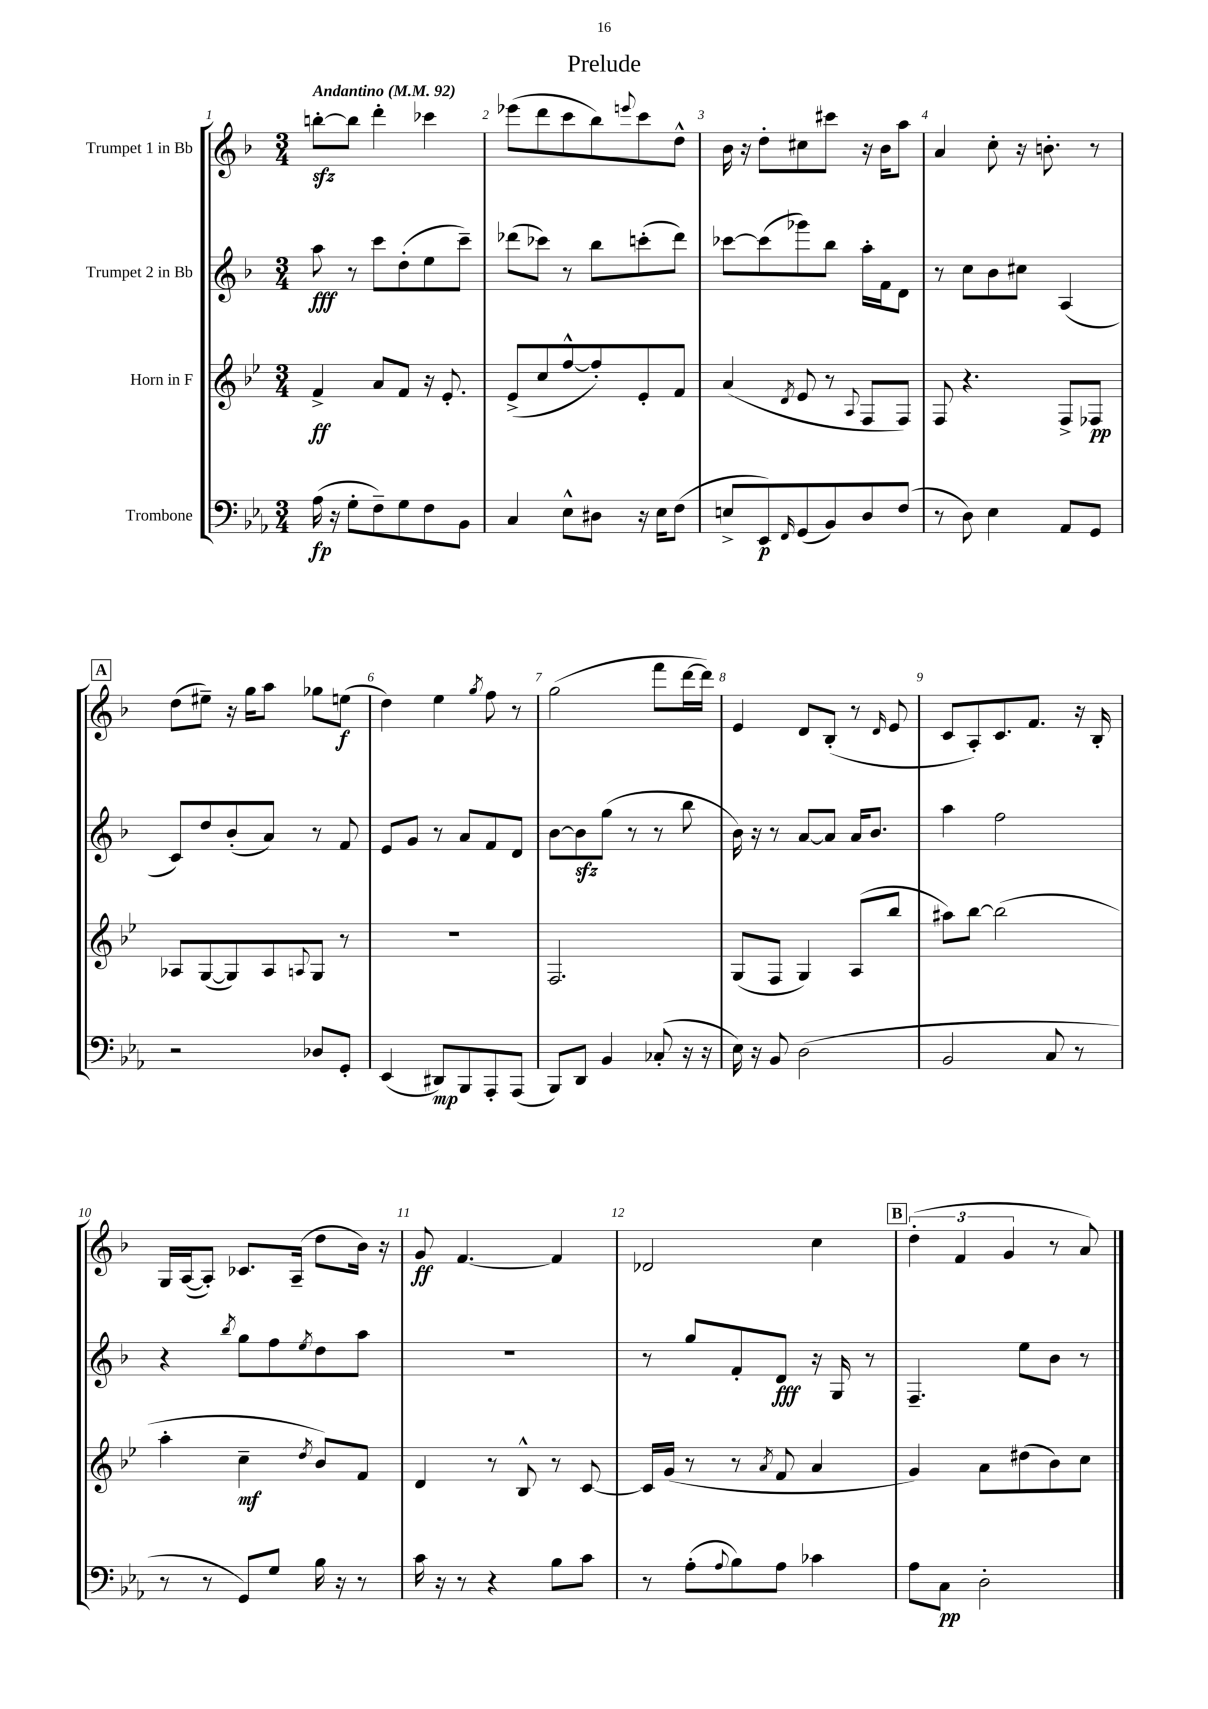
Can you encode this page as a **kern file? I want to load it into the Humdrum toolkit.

**kern	**kern	**kern	**kern
*staff4	*staff3	*staff2	*staff1
*clefF4	*clefG2	*clefG2	*clefG2
*k[b-e-a-]	*k[b-e-]	*k[b-]	*k[b-]
*M3/4	*M3/4	*M3/4	*M3/4
*MM92	*MM92	*MM92	*MM92
(16A-	4f^	8aa	[8bb'
16r	.	.	.
8G'	.	8r	8bb]
8F~)	8a	8ccc	4ddd'
8G	8f	(8dd'	.
8F	16r	8ee	4ccc-
.	8.e-'	.	.
8BB-	.	8ccc~)	.
=	=	=	=
4C	(8e-^	(8ddd-	(8eee-
.	8cc	8ccc-)	8ddd
8E-^^	[8ff^^	8r	8ccc
8D#	8ff'])	8bb-	8bb-)
.	.	.	8qqeee
16r	8e-'	(8ccc'	8ccc
16E-	.	.	.
(8F	8f	8ddd-)	8dd^^
=	=	=	=
8E^	(4a	[8ccc-	16b-
.	.	.	16r
8EE-)	.	(8ccc-]	8dd'
16qqFF	8qd	.	.
(8GG	8e-	8ggg-)	8cc#
8BB-)	8r	8bb-	8ccc#
.	8qqA	.	.
8D	8F	16aa'	16r
.	.	16f	16b-
(8F	8F)	8d	8aa
=	=	=	=
8r	8F	8r	4a
8D)	4.r	8cc	.
4E-	.	8b-	8cc'
.	.	8cc#	16r
.	.	.	8.b'
8AA-	8F^	(4A	.
8GG	8F-	.	8r
=	=	=	=
2r	8A-	8c)	(8dd
.	([8G	8dd	8ee#~)
.	8G])	(8b-'	16r
.	.	.	16gg
.	8A-	8a)	8aa
.	8qqA	.	.
8D-	8G	8r	8gg-
8GG'	8r	8f	(8ee
=	=	=	=
(4EE-	2.r	8e	4dd)
.	.	8g	.
8DD#)	.	8r	4ee
8BBB-	.	8a	.
.	.	.	8qgg
8AAA-'	.	8f	8ff
(8AAA-	.	8d	8r
=	=	=	=
8BBB-)	2.F	[8b-	(2gg
8DD	.	8b-]	.
4BB-	.	(8gg	.
.	.	8r	.
(8C-'	.	8r	8fff
16r	.	8bb-	[16ddd
16r	.	.	16ddd])
=	=	=	=
16E-)	(8G	16b-)	4e
16r	.	16r	.
8BB-	8F	8r	.
(2D	4G)	[8a	8d
.	.	8a]	(8B-'
.	(8A	16a	8r
.	.	8.b-	.
.	.	.	16qqd
.	8bb-	.	8e
=	=	=	=
2BB-	8aa#)	4aa	8c
.	[8bb-	.	8A')
.	(2bb-]	2ff	8.c
.	.	.	8.f
8C	.	.	.
8r	.	.	16r
.	.	.	16B-'
=	=	=	=
8r	4aa'	4r	16G
.	.	.	([16A
8r	.	.	8A'])
.	.	8qbb-	.
8GG)	4cc~	8gg	8.c-
8G	.	8ff	.
.	.	.	(16A~
.	8qdd	8qee	.
16B-	8b-)	8dd	8dd
16r	.	.	.
8r	8f	8aa	16b-)
.	.	.	16r
=	=	=	=
16c	4d	2.r	8g
16r	.	.	.
8r	.	.	[4.f
4r	8r	.	.
.	8B-^^	.	.
8B-	8r	.	4f]
8c	[8c	.	.
=	=	=	=
8r	16c]	8r	2d-
.	(16g	.	.
(8A-'	8r	8gg	.
8qqA-	.	.	.
8B-)	8r	8f'	.
.	8qa	.	.
8A-	8f	8d	.
4c-	4a	16r	4cc
.	.	16G	.
.	.	8r	.
=	=	=	=
8A-	4g)	4.F~	(6dd'
8C	.	.	.
.	.	.	6f
2D'	8a	.	.
.	.	.	6g
.	(8dd#	8ee	.
.	8b-)	8b-	8r
.	8cc	8r	8a)
==	==	==	==
*-	*-	*-	*-
